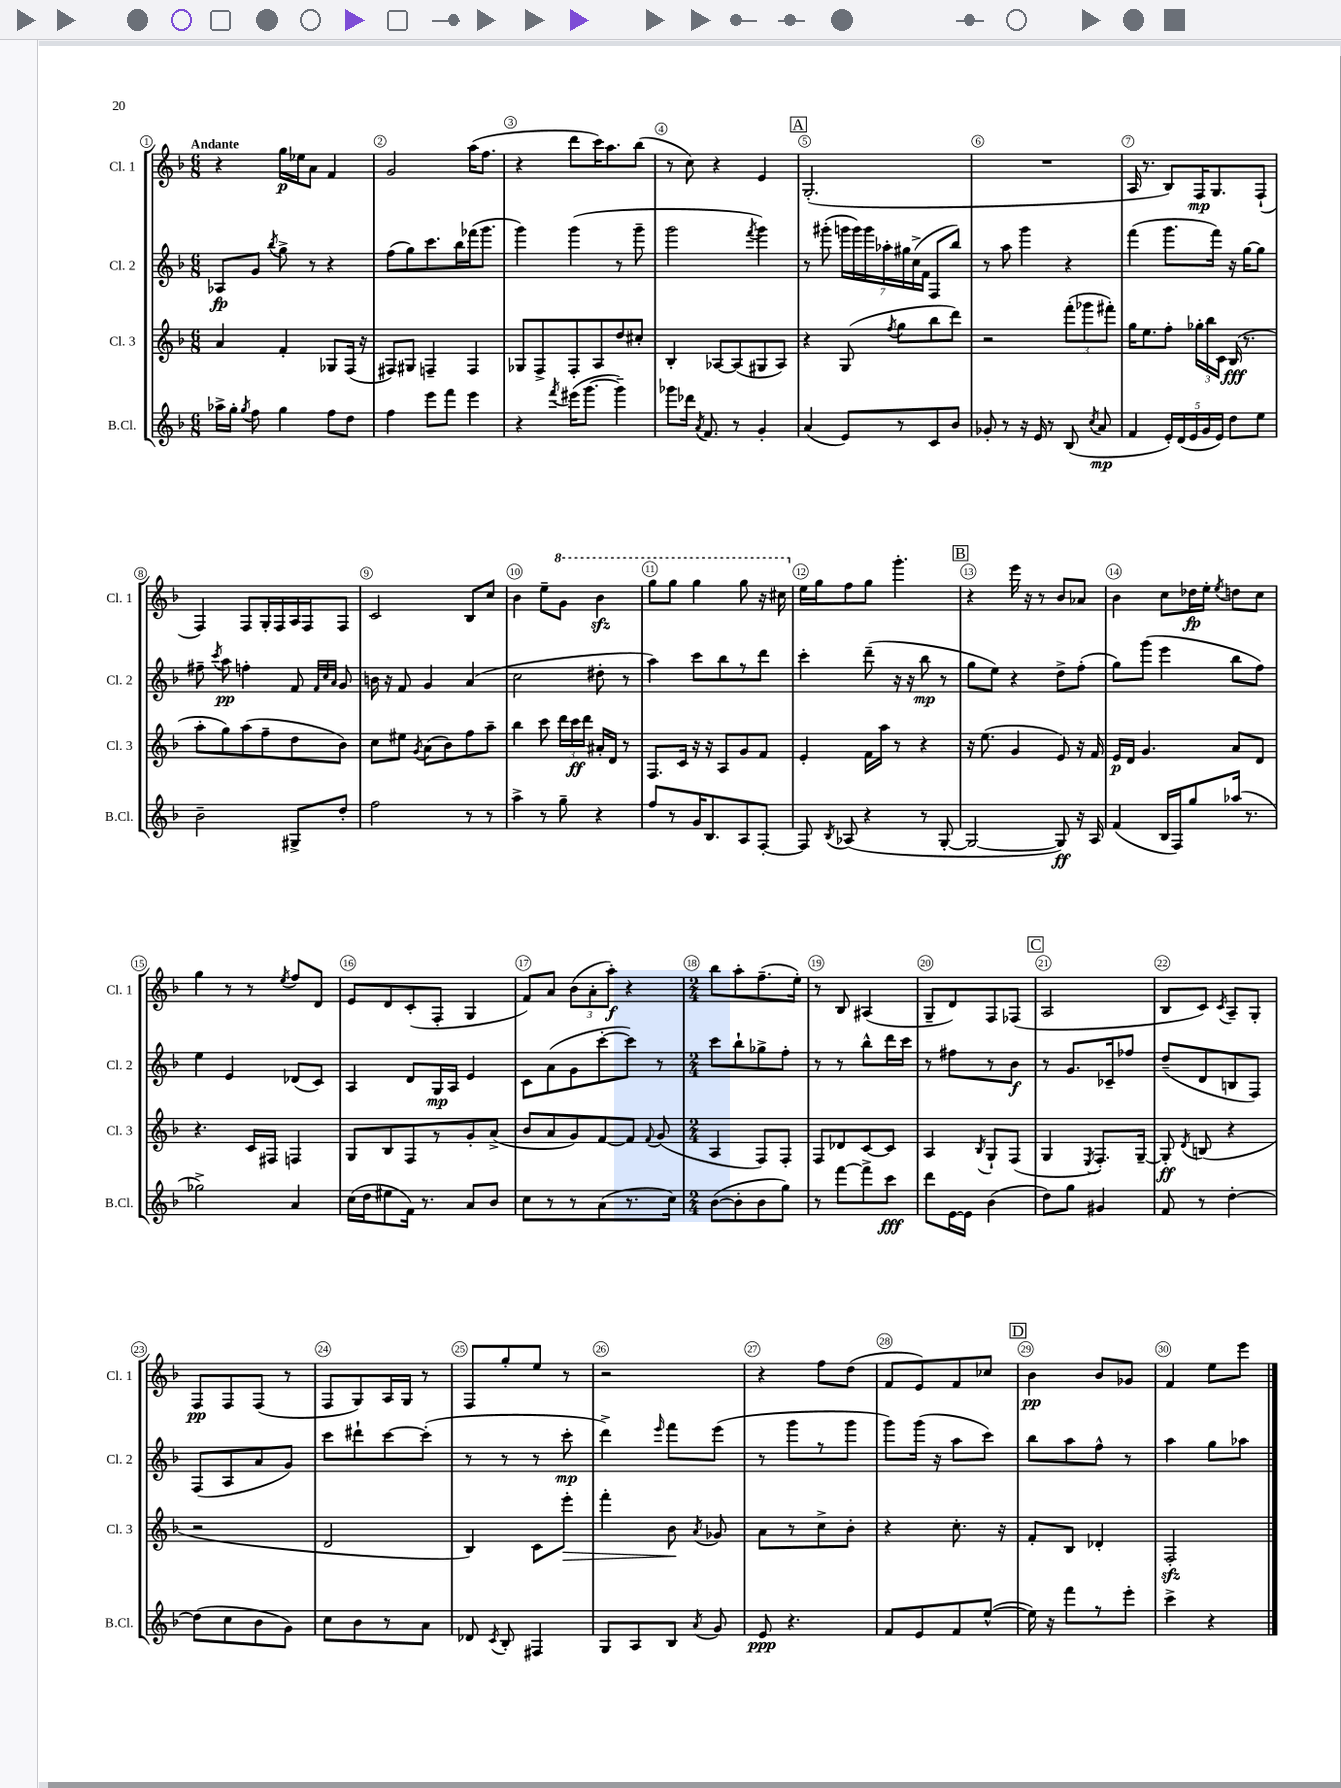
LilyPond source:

<<
\new StaffGroup <<
\new Staff = "s0" \with { instrumentName = "Cl. 1" shortInstrumentName = "Cl. 1" } {
    \clef treble \key f \major \numericTimeSignature \time 6/8 \tempo "Andante"
    \autoBeamOff r4 g''16[\p ees''16 a'8] f'4 |
    g'2 a''16[( f''8.] |
    r4 d'''8[ c'''16) a''8. bes''8]( |
    r8 c''8) r4 e'4 |
    \mark \markup { \box "A" } g2.-.( |
    R2. |
    a16 r8. bes8[) f16\mp g8. f8]-!( |
    f4) f8[ g16-. f16 a16 f16 f8] |
    c'2 bes8[ c''8] |
    bes'4 e''8[-- \ottava #1 g''8] bes''4\sfz |
    g'''8[ g'''8] g'''4 g'''8 r16 cis'''16 \ottava #0 |
    e''16[ g''16 f''8 g''8] g'''4.-. |
    \mark \markup { \box "B" } r4 e'''16 r16 r8 bes'8[ aes'8] |
    bes'4 c''8[ des''16\fp e''16]-. \acciaccatura { e''8 } d''8[ c''8] |
    g''4 r8 r8 \acciaccatura { e''8 } f''8[ d'8] |
    e'8[ d'8 c'8-.( f8]-. g4 |
    f'8[) a'8] \tuplet 3/2 { bes'8[( a'8-. a''8]-.\f) } r4 |
    \numericTimeSignature \time 2/4 bes''8[ a''8-. f''8.--( e''16]-.) |
    r8 bes8 ais4( |
    g8[-- d'8) f8 fes8]( |
    \mark \markup { \box "C" } a2 |
    bes8[ c'8]) \acciaccatura { c'8 } a8[-- g8]-. |
    f8[\pp f8 f8]( r8 |
    f8[ g8) a16 g16] r8 |
    f8[ g''8-. e''8] r8 |
    r2 |
    r4 f''8[ d''8]( |
    f'8[ e'8) f'8 ces''8] |
    \mark \markup { \box "D" } bes'4\pp bes'8[ ges'8] |
    f'4 e''8[ e'''8] \bar "|." |
}
\new Staff = "s1" \with { instrumentName = "Cl. 2" shortInstrumentName = "Cl. 2" } {
    \clef treble \key f \major \numericTimeSignature \time 6/8
    \autoBeamOff aes8[\fp g'8] \acciaccatura { bes''8 } g''8-> r8 r4 |
    f''8[( g''8) c'''8. bes''16 fes'''16( g'''8.] |
    g'''4) g'''4( r8 g'''8-- |
    g'''2 \acciaccatura { f'''8 } g'''4) |
    \mark \markup { \box "A" } r8 gis'''8-.( \tuplet 7/4 { g'''16[ g'''16) g'''16 aes''16-. gis''16 c''16->( f'16] } f8[ bes''8]) |
    r8 a''8 g'''4 r4 |
    f'''4( g'''8.[ f'''16]) r16 g''16[~ g''8] |
    fis''8-- \acciaccatura { c'''8 } a''8\pp f''4-. f'8 \grace { f'32[ c''32 a'32] } g'8 |
    b'16 r16 f'8 g'4 a'4( |
    c''2 dis''8-. r8 |
    a''4) c'''8[ bes''8 r8 d'''8] |
    c'''4-. d'''8--( r16 r16 bes''8\mp r8 |
    \mark \markup { \box "B" } g''8[ e''8]) r4 d''8[-> f''8]-.( |
    g''8[) g'''8]( e'''4 bes''8[ f''8]) |
    e''4 e'4 des'8[( c'8]) |
    a4 d'8[ g16\mp a16] e'4 |
    c'8[ a'8( g'8 c'''8~-. c'''8]) r8 |
    \numericTimeSignature \time 2/4 c'''8[ bes''8-! ges''8-> f''8]-. |
    r8 r8 bes''8[-^ d'''16 c'''16] |
    r8 fis''8[ r8 bes'8]\f |
    \mark \markup { \box "C" } r8 g'8.[ ces'16-- fes''8] |
    d''8[--( d'8 b8 f8]) |
    f8[( a8 a'8 g'8]) |
    c'''8[ dis'''8-! c'''8~ c'''8]-.( |
    r8 r8 r8 c'''8-.\mp |
    d'''4->) \grace { e'''16 } f'''8[ e'''8]( |
    r8 g'''8[ r8 g'''8] |
    g'''8[) g'''16]( r16 a''8[ c'''8]) |
    \mark \markup { \box "D" } bes''8[ a''8 f''8]-^ r8 |
    a''4 g''8[ aes''8] \bar "|." |
}
\new Staff = "s2" \with { instrumentName = "Cl. 3" shortInstrumentName = "Cl. 3" } {
    \clef treble \key f \major \numericTimeSignature \time 6/8
    \autoBeamOff a'4 f'4-. ges8[ f16]( r16 |
    fis8[) gis8] f4-- f4 |
    ges8[ f8-> f8-. a8 d''8 cis''8]-. |
    bes4-. aes8[~ aes8( gis8 aes8]) |
    \mark \markup { \box "A" } r4 g8( \acciaccatura { f''8 } g''8[ bes''8 d'''8]) |
    r2 \tuplet 3/2 { f'''8[-.( ges'''8 fis'''8]-.) } |
    g''16[ e''8. f''8]-. \tuplet 3/2 { ges''16[-. bes''16 c'16] } bes16\fff( r8. |
    a''8[-. g''8) a''8( f''8-- d''8 bes'8]) |
    c''8[ eis''8] \acciaccatura { g'8 } a'8[( bes'8) f''8 a''8]-- |
    bes''4 c'''8 \tuplet 3/2 { d'''16[ c'''16\ff d'''16] } ais'16[-. d'16] r8 |
    f8.[ c'16] r16 r16 a8[ g'8 f'8] |
    e'4-. f'16[ a''16] r8 r4 |
    \mark \markup { \box "B" } r16 e''8.( g'4 e'8) r16 f'16 |
    e'16[\p d'16] g'4. a'8[ d'8] |
    r4. c'16[ fis16] f4 |
    g8[ bes8 f8 r8 g'8-. a'8]->( |
    bes'8[ a'8 g'8) f'8~ f'8] \appoggiatura { f'8 } g'8( |
    \numericTimeSignature \time 2/4 a4 f8[) f8]-. |
    f8[ des'8 c'8~ c'8] |
    a4 \acciaccatura { bes8 } g8[-! f8]( |
    \mark \markup { \box "C" } g4 \acciaccatura { e8 } f8.[-.) g16]~-- |
    g8-.\ff \acciaccatura { d'8 } b8( r4 |
    r2 |
    d'2 |
    bes4) c'8[ e'''8]-.\> |
    f'''4-. bes'8\! \acciaccatura { a'8 } ges'8 |
    a'8[ r8 c''8-> bes'8]-. |
    r4 c''8.-. r16 |
    \mark \markup { \box "D" } f'8[-. bes8] des'4-. |
    f2-.\sfz \bar "|." |
}
\new Staff = "s3" \with { instrumentName = "B.Cl." shortInstrumentName = "B.Cl." } {
    \clef treble \key f \major \numericTimeSignature \time 6/8
    \autoBeamOff aes''16[-> g''16]-. \acciaccatura { g''8 } f''8 g''4 f''8[ d''8] |
    f''4 e'''8[ f'''8] e'''4 |
    r4 \acciaccatura { f'''8 } eis'''16[( g'''8.]~ g'''4--) |
    ges'''8[ des'''16] \acciaccatura { a'8 } f'8. r8 g'4-. |
    \mark \markup { \box "A" } a'4( e'8[) r8 c'8 bes'8] |
    ges'8-. r8 r16 e'16 r8 bes8( \acciaccatura { c''8 } a'8\mp |
    f'4 \tuplet 5/4 { e'16[-.) d'16( e'16 g'16 e'16]) } d''8[ e''8] |
    bes'2-- gis8[-> d''8]-. |
    f''2 r8 r8 |
    a''4-> r8 g''8-- r4 |
    f''8[ r8 g'16 bes8. a8 f8]~-. |
    f8 \acciaccatura { bes8 } aes8( r4 r8 g8~-. |
    \mark \markup { \box "B" } g2~ g8\ff) r16 a16 |
    f'4( bes16[ f16) g''8 aes''16]( r8. |
    ges''2->) a'4 |
    c''16[( d''16 eis''8 f'16]) r8. a'8[ bes'8] |
    c''8[ r8 r8 a'8( r8. c''16]) |
    \numericTimeSignature \time 2/4 bes'8[~( bes'8-. bes'8 g''8]) |
    r8 f'''8[~ f'''8-> c'''8]\fff |
    d'''8[ e'16~ e'16] bes'4( |
    \mark \markup { \box "C" } d''8[) g''8] gis'4 |
    f'8 r8 d''4~-. |
    d''8[( c''8 bes'8 g'8]) |
    c''8[ bes'8 r8 a'8] |
    des'8 \acciaccatura { c'8 } bes8-. fis4 |
    g8[ a8 bes8] \acciaccatura { a'8 } g'8 |
    e'8\ppp r4. |
    f'8[ e'8 f'8 e''8]~-^( |
    \mark \markup { \box "D" } e''16) r16 f'''8[ r8 e'''8]-. |
    c'''4-> r4 \bar "|." |
}
>>
>>
\layout { \context { \Score \override BarNumber.break-visibility = ##(#f #t #t) barNumberVisibility = #all-bar-numbers-visible \override BarNumber.stencil = #(make-stencil-circler 0.1 0.3 ly:text-interface::print) } }
